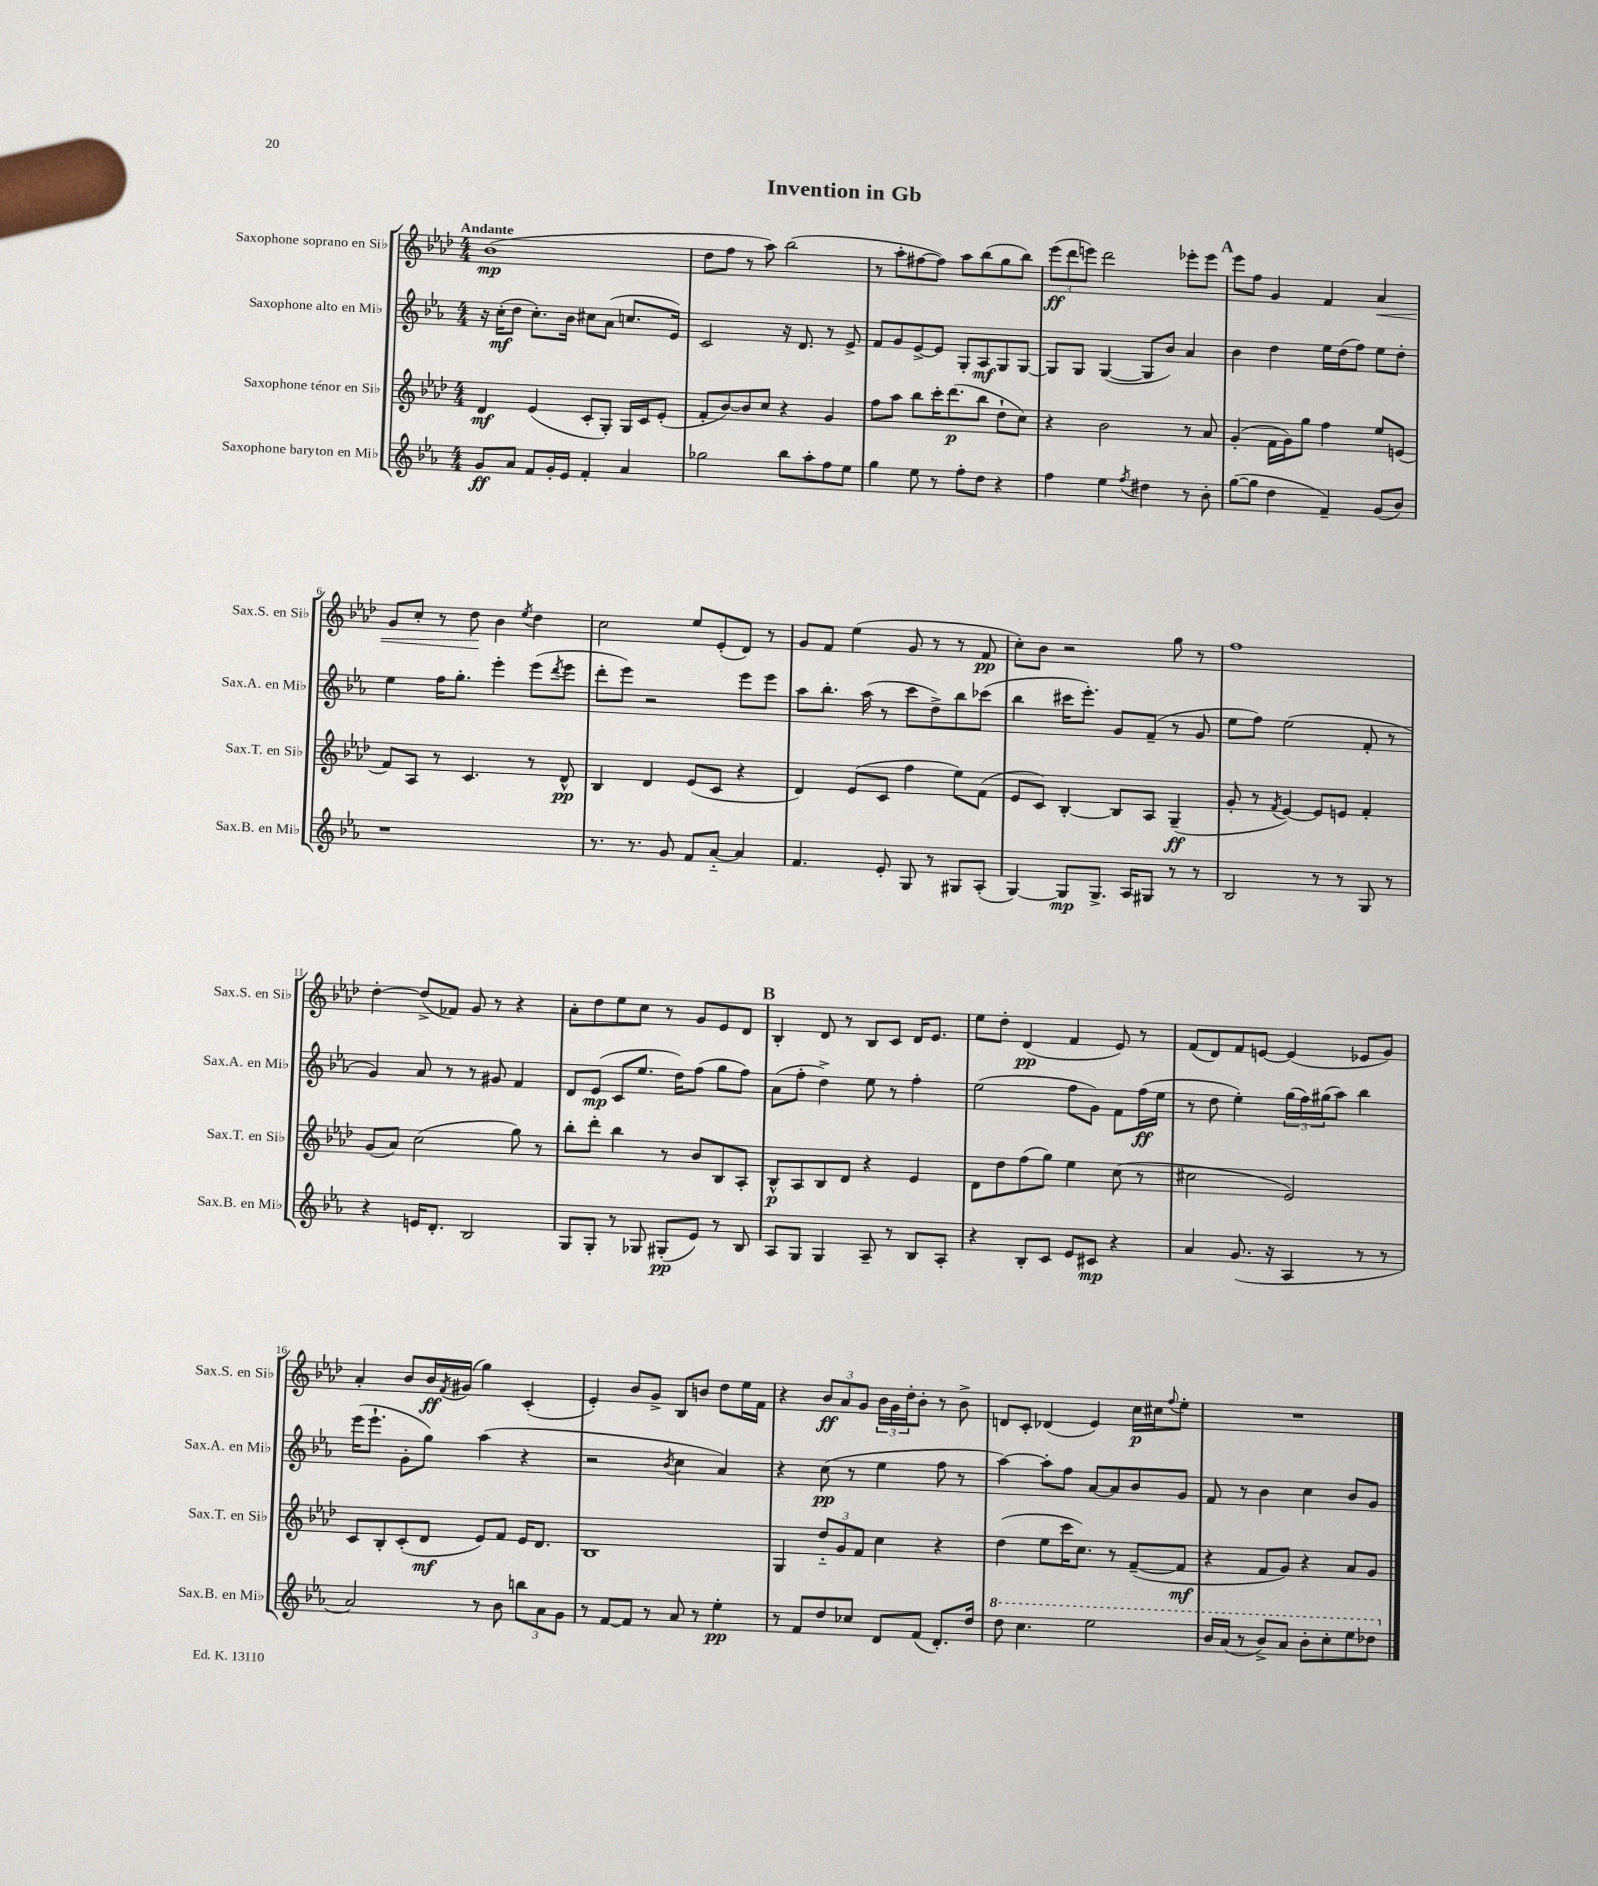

**kern	**kern	**kern	**kern
*staff4	*staff3	*staff2	*staff1
*clefG2	*clefG2	*clefG2	*clefG2
*k[b-e-a-]	*k[b-e-a-d-]	*k[b-e-a-]	*k[b-e-a-d-]
*M4/4	*M4/4	*M4/4	*M4/4
8g/L	4d-/	16r	(1b-
.	.	(16cc'\LK	.
8a-/J	.	8dd\J	.
8f/L	(4e-/	8.cc'\L)	.
16g'/L	.	.	.
16e-/JJ	.	16b-\Jk	.
4f'/	8c'/L	8cc#\L	.
.	8G'/J)	(8a-\J	.
4a-/	16G/LL	8.cc/L	.
.	16c/J	.	.
.	(8e-'/J	.	.
.	.	16e-/Jk)	.
=	=	=	=
2gg-\	8f'/L	2c/	8dd-\L
.	[8b-/)	.	8ff\J
.	8b-/]	.	8r
.	8cc/J	.	8aa-\)
8bb-\L	4r	16r	(2bb-\
.	.	8.d/	.
8aa-'\	.	.	.
8ff\	4g/	8r	.
8ee-\J	.	8e-^/	.
=	=	=	=
4gg\	8ff\L	8f/L	8r
.	8aa-\J	8g/	8aa-'\L
8ee-\	8bb-\L	[8e-^/	[8ff#\
8r	16ccc'\K	8e-/]J	8ff#\]J)
.	(8.ddd-\	.	.
8ff'\L	.	8G'/L	8aa-\L
8dd\J	8bb-\J	8A-/	(8bb-\
4r	8dd-`\L	8G/	8gg\
.	8cc\J)	[8G/J	8bb-\J)
=	=	=	=
4ff\	4r	8G/]L	(12eee-\L
.	.	.	12ddd-\
.	.	8G/J	.
.	.	.	12eee\J)
4ee-\	2b-\	([4G/	2ddd-\
8qff/	.	.	.
4dd#\	.	8G/]L	.
.	.	8b-/J)	.
8r	8r	4a-/	8eee-'\L
8b-'\	8a-/	.	8eee-\J
=	=	=	=
([8gg\L	(4g'/	4b-\	8eee-\L
8gg\]J	.	.	8ff\J
4dd\	16f\LL	4dd\	4g/
.	16g\J)	.	.
.	8gg\J	.	.
4f~/)	4ff\	16ee-\LL	4f/
.	.	(16dd\J	.
.	.	8ff\J)	.
(8g/L	8ee-/L	8ee-\L	4a-/
8b-/J)	(8e/J	8dd'\J	.
=	=	=	=
1r	8f/L)	4ee-\	8g/L
.	8A-/J	.	8cc'/J
.	8r	16ff\LK	8r
.	.	8.gg'\J	.
.	4.c/	.	8dd-\
.	.	4eee-'\	4b-\
.	.	.	8qee-/
.	8r	(8eee-\L	4dd-\
.	.	8qddd/	.
.	8d-^^/	8eee-\J	.
=	=	=	=
8.r	4B-/	8ddd'\L	2cc\
.	.	8eee-\J)	.
8.r	.	.	.
.	4d-/	2r	.
8g/	.	.	.
8f/L	(8e-/L	.	8ee-/L
[8a-'~/J	8c/J	.	(8e-'/
4a-/]	4r	8eee-\L	8d-/J)
.	.	8eee-\J	8r
=	=	=	=
4.f/	4d-/)	8aa-\L	8g/L
.	.	8.bb-'\J	8f/J
.	(8e-/L	.	(4ee-\
.	.	(16aa-\	.
8e-'/	8c/J	8r	.
8G/	4ff\	8ccc\L	8g/
8r	.	8dd^\)	8r
8G#/L	8ee-\L)	8bb-\	8r
(8A-'/J	(8f\J	(8ccc-\J	8f/
=	=	=	=
[4G/)	8e-/L	4bb-\	8cc'\L)
.	8c/J)	.	8b-\J
8G/]L	[4B-'/	16ccc#\LK	2r
.	.	8.eee-'\J)	.
8.G^/J	.	.	.
.	8B-/]L	8g/L	.
16A-/LK	.	.	.
8G#/J	8A-/J	(8f~/J	.
8r	(4G~/	8r	8gg\
8r	.	8g/	8r
=	=	=	=
2B-/	8g'/	8ee-\L	1ff
.	8r	8ff\J)	.
.	8qf/	.	.
.	[4e-/)	(2ee-\	.
8r	8e-/]L	.	.
8r	8e/J	.	.
8G/	4f'/	8f'/	.
8r	.	8r	.
=	=	=	=
4r	(8g/L	4g/)	[4dd-'\
.	8a-/J)	.	.
16e/LK	(2cc\	8a-/	(8dd-^/]L
8.d'/J	.	.	.
.	.	8r	8f-/J)
2B-/	.	8r	8g/
.	.	8g#/	8r
.	8gg\)	4f/	4r
.	8r	.	.
=	=	=	=
8G/L	8bb-'\L	8d/L	8a-'\L
8G'/J	8ddd-'\J	(8e-/J	8dd-\
8r	4bb-\	8c/L	8ee-\
8G-/	.	8.ee-/J	8cc\J
(8G#'/L	8r	.	8r
.	.	16dd\LK)	.
8e-/J)	8b-/L	(8ff\J	8g/L
8r	8B-/	8gg\L	8e-/
8B-/	8A-'/J	8ff\J)	8d-/J
=	=	=	=
8A-/L	8B-^^/L	(8a-\L	4B-'/
8G/J	8A-/	8ff'\J	.
4G/	8B-/	4dd^\)	8d-/
.	8d-/J	.	8r
8A-~/	4r	8ee-\	8B-/L
8r	.	8r	8c/J
8B-/L	4e-/	4ff'\	16d-/LK
.	.	.	8.e-/J
8A-'/J	.	.	.
=	=	=	=
4r	8d-\L	(2ee-\	8ee-\L
.	8dd-\	.	8dd-'\J
8B-'/L	(8ff\	.	(4d-/
8c/J	8gg\J)	.	.
8e-/L	4ee-\	8ff\L	4f/
8c#/J	.	8g\J)	.
4r	(8cc\	8f\L	8e-/)
.	8r	(16ff\L	8r
.	.	16ee-\JJ	.
=	=	=	=
4a-/	2cc#\	8r	(8f/L
.	.	8dd\	8d-/)
(8.g/	.	4ee-'\)	8f/
.	.	.	[8e/J
16r	.	.	.
4A-/	2e-/)	(24gg\LL	(4e/]
.	.	24ff\)	.
.	.	(24gg#\J	.
.	.	8aa-\J)	.
8r	.	4bb-\	8e-/L
8r	.	.	8g/J)
=	=	=	=
2a-/)	8c/L	(16eee-\LK	4a-'/
.	.	8.eee-`\J	.
.	8B-'/	.	.
.	(8c'/	8g'\L	8b-/L
.	8d-/J	8gg\J)	16b-/L
.	.	.	8qf/
.	.	.	(16g#/JJ
8r	8e-/L)	(4aa-\	4gg\)
8b-\	8f/J	.	.
12bb\L	16e-/LK	4r	(4c'/
.	8.d-/J	.	.
12a-\	.	.	.
12g\J	.	.	.
=	=	=	=
8r	1B-	2r	4e-'/)
[8f/L	.	.	.
8f/]J	.	.	8b-/L
8r	.	.	8g^/J
.	.	8qb-/	.
8a-/	.	4cc\	8B-/L
8r	.	.	8b/J
4ee-'\	.	4a-/)	8dd-\L
.	.	.	16ee-\L
.	.	.	16f\JJ
=	=	=	=
8r	4G/	4r	4r
8f/L	.	.	.
8dd/	12dd-'~/L	(8cc\	12b-/L
.	12g/	.	12a-/
8cc-/J	.	8r	.
.	12f/J	.	12g/J
8d/L	4cc\	4ee-\	24b-\LL
.	.	.	24g\
.	.	.	24dd-'\J
(8f/J	.	.	8b-'\J
8.d'/L)	4r	8ff\	8r
.	.	8r	8b-^\
16dd/Jk	.	.	.
=	=	=	=
8ddd\	(4dd-\	[4aa-\)	8d/L
4.ccc\	.	.	8c'/J
.	8ee-\L	8aa-'\]L	(4d-/
.	16ccc\K	8ff\J	.
.	8.cc\J)	.	.
2eee-\	.	[8a-/L	4e-/)
.	8r	8a-/]	.
.	([8f~/L	8b-/	16cc\LL
.	.	.	16cc#\J
.	.	.	8qqff/
.	8f/]J	8g/J	8ee-'\J
=	=	=	=
16bb-/LL	4r	8f/	1r
(16aa-/JJ	.	.	.
8r	.	8r	.
8bb-^/L)	8f/L	4b-\	.
8aa-/J	8g/J)	.	.
8bb-'\L	4r	4cc\	.
8ccc'\	.	.	.
8eee-\	8a-/L	8b-/L	.
8ddd-\J	8g/J	8g/J	.
==	==	==	==
*-	*-	*-	*-
